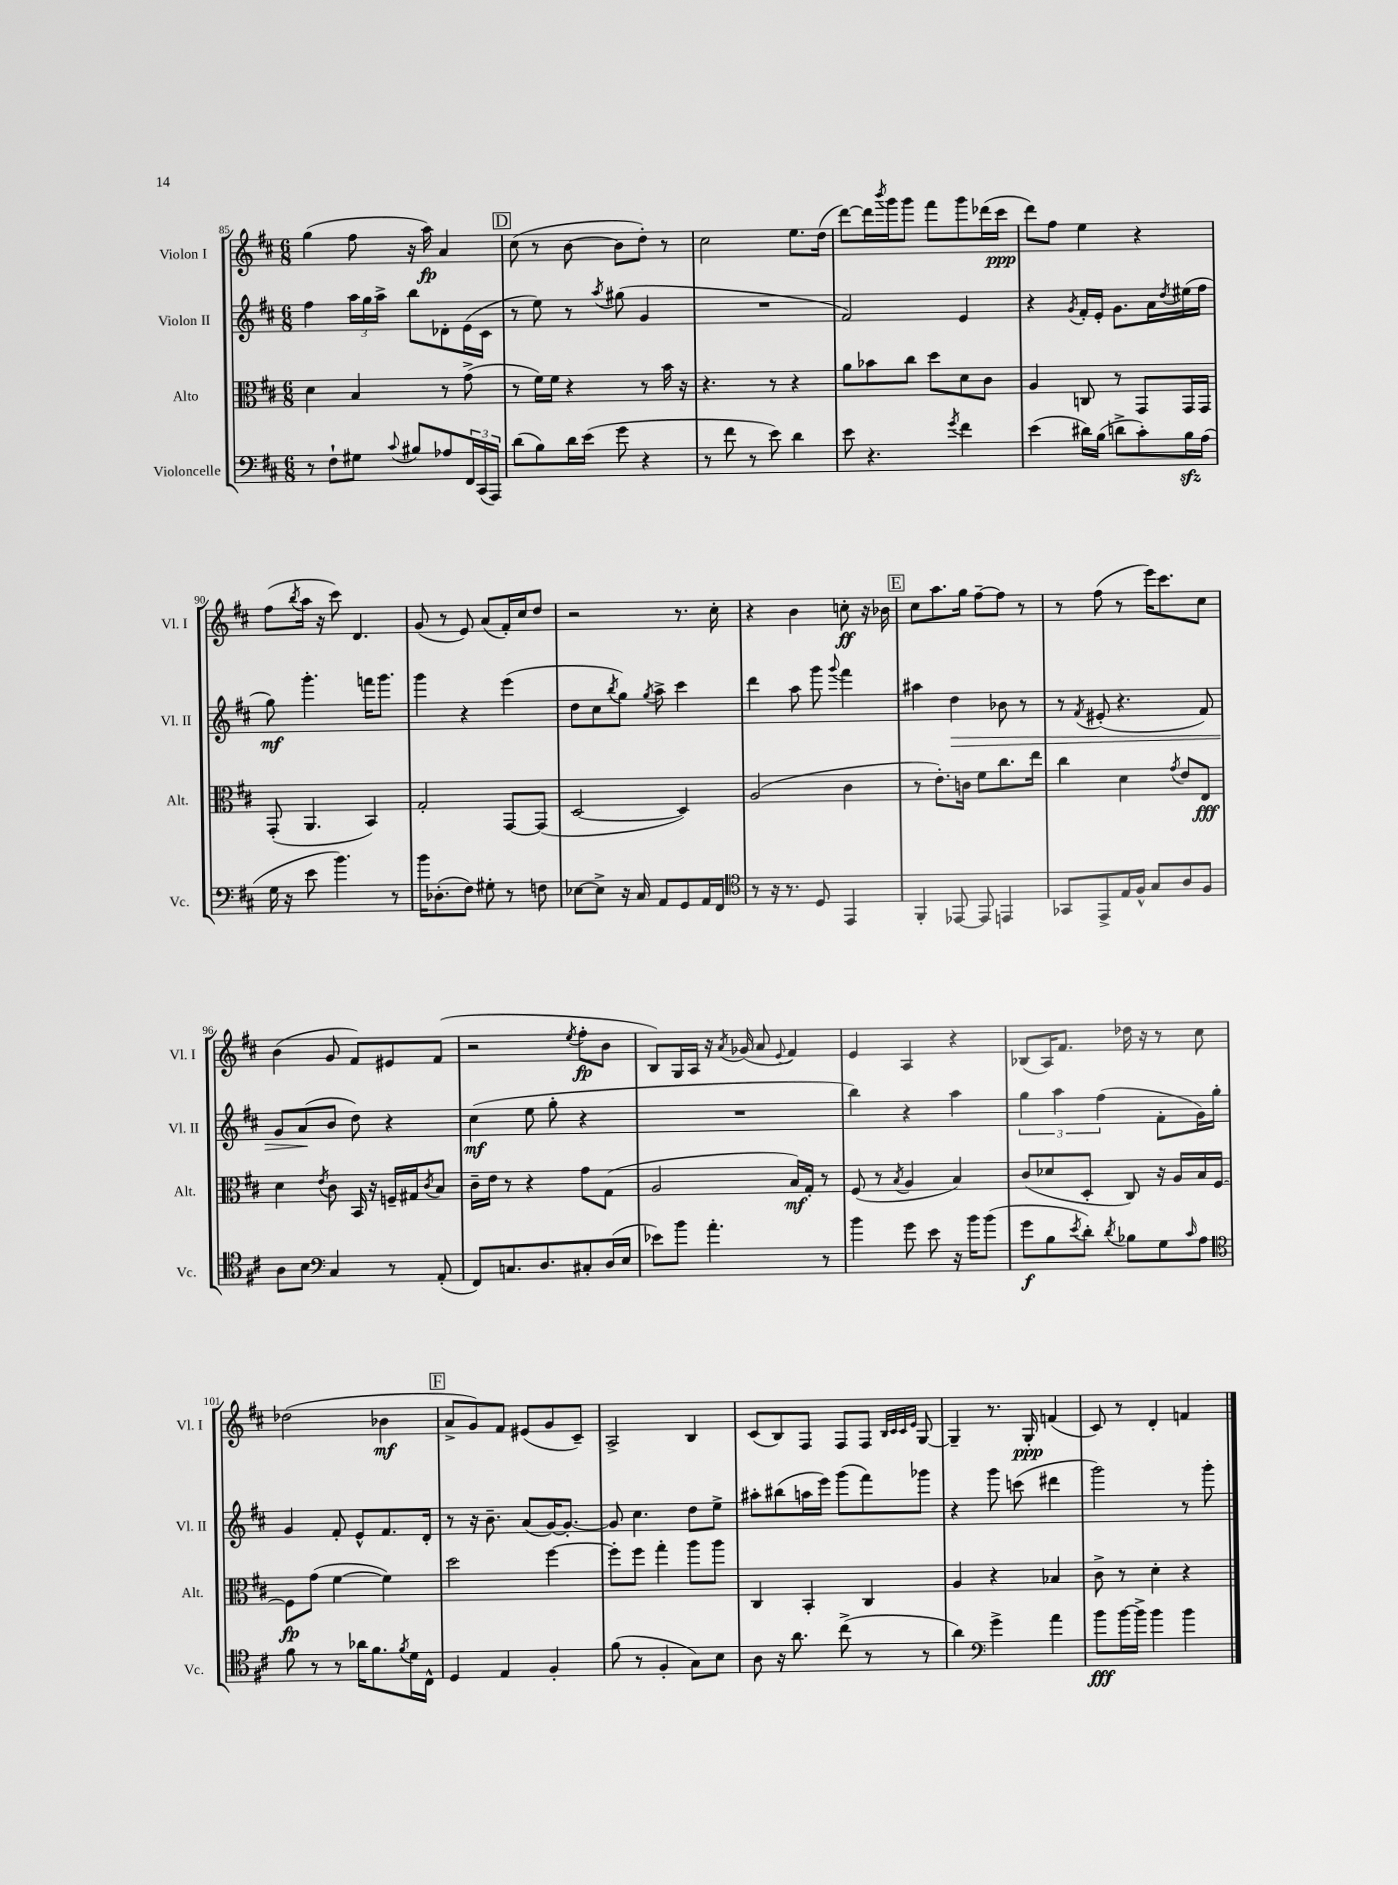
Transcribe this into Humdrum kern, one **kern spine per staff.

**kern	**kern	**kern	**kern
*staff4	*staff3	*staff2	*staff1
*clefF4	*clefC3	*clefG2	*clefG2
*k[f#c#]	*k[f#c#]	*k[f#c#]	*k[f#c#]
*M6/8	*M6/8	*M6/8	*M6/8
8r	4d	4ff#	(4gg
8F#`	.	.	.
8G#	4B	24aa	8ff#
.	.	24gg	.
.	.	24aa^	.
8qqc#	.	.	.
8B#	.	8bb	16r
.	.	.	16aa)
8A-	8r	8d-'	4a
24FF#	(8g^	(16e	.
(24CC#	.	.	.
.	.	16c#	.
24AAA)	.	.	.
=	=	=	=
(8d	8r	8r	(8cc#
8B)	16f#)	8ee)	8r
.	16f#	.	.
16d	4r	8r	[8b
(16e	.	.	.
.	.	8qaa	.
8g	.	(8gg#	8b]
4r	8r	4g	8dd')
.	16b	.	8r
.	16r	.	.
=	=	=	=
8r	4.r	2.r	2cc#
8f#	.	.	.
8r	.	.	.
8e)	8r	.	.
4d	4r	.	8.ee
.	.	.	(16dd
=	=	=	=
8e	8a	2f#)	[8ddd)
4.r	8b-	.	16ddd]
.	.	.	8qbbb
.	.	.	16ggg
.	8cc#	.	8ggg
.	8dd	.	8fff#
8qg	.	.	.
4f#	8d	4e	8ggg
.	8c#	.	(16ddd-
.	.	.	16ccc#
=	=	=	=
(4e	4A	4r	8ddd)
.	.	.	8ff#
.	.	8qg	.
16d#)	8C	16f#'	4ee
(16B	.	16e'	.
8d^	8r	8.g	.
8c#')	8GG	.	4r
.	.	16a	.
.	.	8qdd	.
16B	16GG	(16ee#	.
(16A	16GG	16ff#	.
=	=	=	=
16G	(8GG'	8gg)	(8ff#
16r	.	.	.
.	.	.	8qbb
8e	4.AA	4.ggg'	16aa
.	.	.	16r
4.b)	.	.	8ccc#)
.	.	.	4.d
.	4BB)	16fff	.
.	.	8.ggg	.
8r	.	.	.
=	=	=	=
16b	2G'	4ggg	(8g
(8.D-'	.	.	.
.	.	.	8r
8F#)	.	4r	8e)
8G#'	.	.	(8a
8r	[8GG	(4eee	16f#')
.	.	.	16cc#
8F	(8GG]	.	8dd
=	=	=	=
[8E-	[2D	8dd	2r
8E-^]	.	8cc#	.
.	.	8qbb	.
16r	.	8gg)	.
16C#	.	.	.
.	.	8qgg	.
8AA	.	8aa^	.
8GG	4D])	4ccc#	8.r
16AA	.	.	.
16FF#	.	.	16cc#'
=	=	=	=
*clefC4	*	*	*
8r	(2A	4ddd	4r
16r	.	.	.
8.r	.	.	.
.	.	8aa	4b
8D	.	8ggg	.
.	.	8qqggg	.
4EE	4c#	4fff#	8cc'
.	.	.	16r
.	.	.	16b-
=	=	=	=
4FF#'	8r	4aa#	8cc#
.	8.e')	.	8.aa
[8EE-	.	4dd	.
.	16c	.	16gg
8EE-]	8f#	.	[8ff#~
4EE	8.cc#	8b-	8ff#]
.	.	8r	8r
.	16ee	.	.
=	=	=	=
8GG-	4cc#	8r	8r
.	.	8qf#	.
8EE^	.	(8e#'	(8ff#
16E	4d	4.r	8r
16F#^^	.	.	.
8G	.	.	16eee)
.	.	.	8.ccc#
.	8qg	.	.
8A	8e	.	.
8F#	8E	8f#)	8cc#
=	=	=	=
8A	4d	8g	(4b
8B	.	(8a	.
*clefF4	*	*	*
.	8qe	.	.
4C#	8c#	8b	8g
.	16BB	8dd)	8f#)
.	16r	.	.
8r	16F~	4r	8e#
.	16G#	.	.
.	8qc#	.	.
(8AA'	8B	.	(8f#
=	=	=	=
8FF#)	16c#~	(4cc#	2r
.	16e	.	.
8.C	8r	.	.
.	4r	8ee	.
8.D	.	.	.
.	.	8gg'	.
.	.	.	8qee
8C#'	8g	4r	8ff#'
(16D	(8G	.	8b
16E	.	.	.
=	=	=	=
8e-)	2A	2.r	8B)
8b	.	.	16G
.	.	.	16A
4.a'	.	.	16r
.	.	.	8qa
.	.	.	(16g-
.	.	.	8a
.	.	.	8qqe
.	16B)	.	4f#)
.	16G'	.	.
8r	8r	.	.
=	=	=	=
4b	(8F#	4bb)	4e
.	8r	.	.
.	8qB	.	.
8g	4A	4r	4A
8e	.	.	.
16r	4B)	4aa	4r
16b	.	.	.
(8b	.	.	.
=	=	=	=
8g	(8c#	6gg	(8B-
8B	8d-	.	16A)
.	.	6aa	.
.	.	.	8.f#
8qe	.	.	.
8d')	8D'	.	.
.	.	(6ff#	.
8qd	.	.	.
8B-	8C#)	.	16dd-
.	.	.	16r
8G	16r	8f#'	8r
.	16A	.	.
16qqc#	.	.	.
8A	16B	16g)	8cc#
.	[16F#	16gg'	.
=	=	=	=
*clefC4	*	*	*
8f#	8F#]	4g	(2dd-
8r	(8g	.	.
8r	[4f#	8f#'	.
16a-	.	8e^^	.
8.f#	.	.	.
.	4f#])	8.f#	4b-
8qf#	.	.	.
16d	.	.	.
16C#^^	.	16d'	.
=	=	=	=
4D	2dd	8r	8a^
.	.	16r	8g)
.	.	8.b~	.
4E	.	.	8f#
.	.	(8a	(8e#
4F#'	[4ff#	[16g)	8g
.	.	8.g'_	.
.	.	.	8c#~)
=	=	=	=
(8f#	8ff#']	8g]	2A^
8r	8ff#	4.cc#	.
4F#'	4gg'	.	.
8G)	8aa	8dd	4B
8B	8aa	8ee^	.
=	=	=	=
8A	4C#	8aa#'	(8c#
16r	.	(8bb#	8B)
8.a	.	.	.
.	4BB'	16aa	8F#
.	.	16eee)	.
(8cc#^	.	(8ggg	8F#
8r	4C#	8fff#)	8F#
.	.	.	32qqB
.	.	.	32qqc#
.	.	.	32qqc#
.	.	.	32qqe
8r	.	8ggg-	[8G
=	=	=	=
4a)	4A	4r	4G~]
*clefF4	*	*	*
4g^	4r	8ggg	8.r
.	.	(8ccc	.
.	.	.	16G'
4a	4B-	4ddd#	(4f
=	=	=	=
8b	8c#^	2ggg)	8c#)
[16b	8r	.	8r
16b^]	.	.	.
4b	4d'	.	4d'
4b	4r	8r	4f
.	.	8ggg'	.
==	==	==	==
*-	*-	*-	*-
